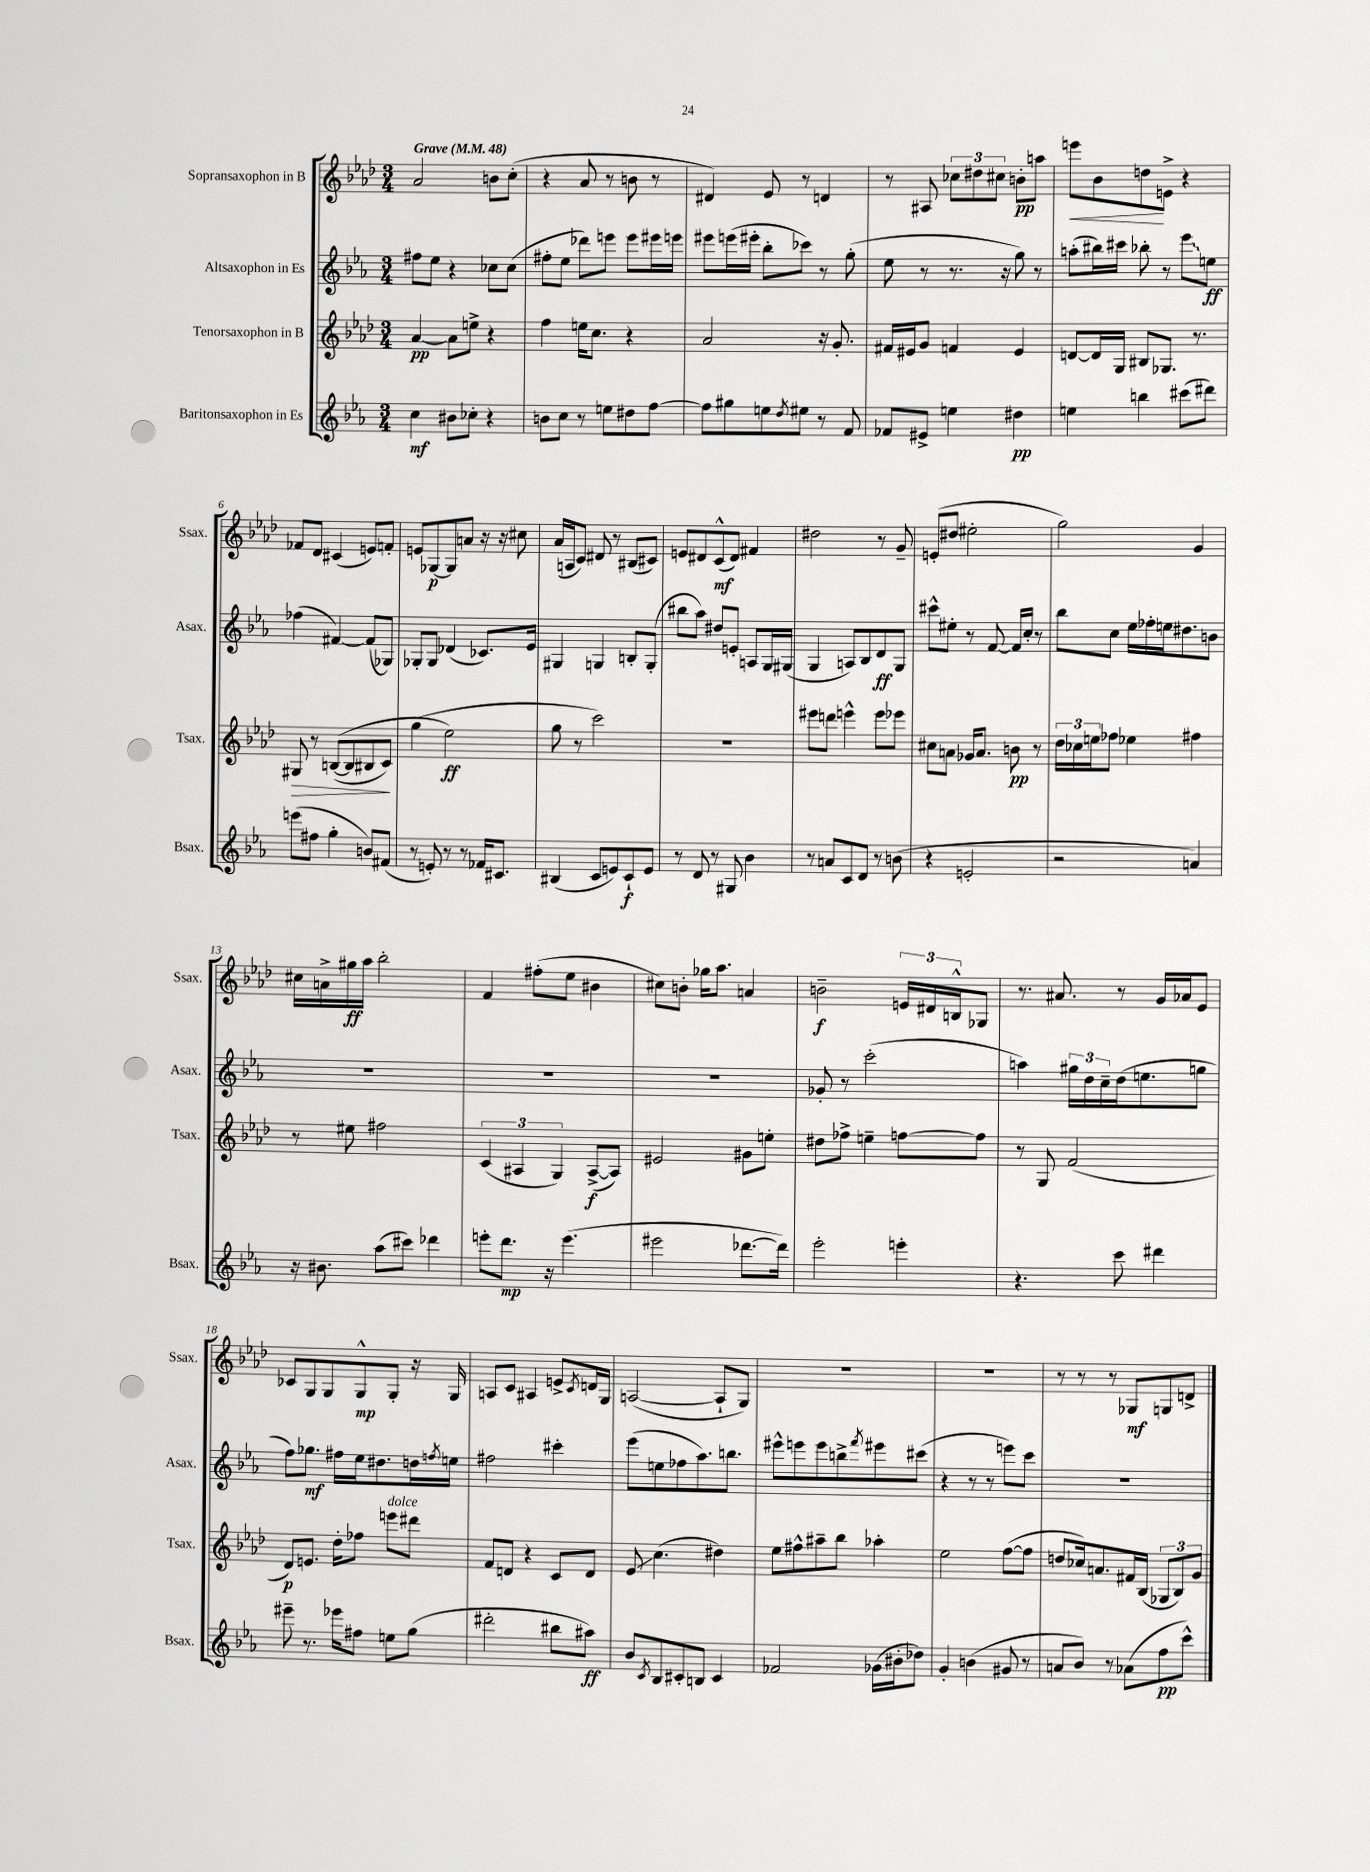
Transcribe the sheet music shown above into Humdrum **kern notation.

**kern	**kern	**kern	**kern
*staff4	*staff3	*staff2	*staff1
*clefG2	*clefG2	*clefG2	*clefG2
*k[b-e-a-]	*k[b-e-a-d-]	*k[b-e-a-]	*k[b-e-a-d-]
*M3/4	*M3/4	*M3/4	*M3/4
*MM48	*MM48	*MM48	*MM48
4cc	[4a-	8ff#	2a-
.	.	8ee-	.
8b#	8a-]	4r	.
8cc-'	8ee^	.	.
4r	4r	8cc-	8b
.	.	(8cc-	(8cc'
=	=	=	=
8b	4ff	8ff#'	4r
8cc	.	8ee-	.
8r	16ee	8ddd-)	8a-
.	8.cc	.	.
8ee	.	8eee	8r
8dd#	4r	8eee	8b
[8ff	.	16eee#	8r
.	.	16eee	.
=	=	=	=
8ff]	2a-	8eee#	4d#)
8gg#	.	(16eee	.
.	.	16eee#'	.
8ee	.	8bb-'	8e-
8qdd	.	.	.
8ee#	.	8ccc-)	8r
8r	16r	8r	4d
.	8.g'	.	.
8f	.	(8gg'	.
=	=	=	=
8f-	16f#	8ee-	8r
.	16e#	.	.
8e#^	8g	8r	8A#
4ee	4f	8.r	12cc-
.	.	.	12dd#
.	.	.	12cc#
.	.	16r	.
4dd#	4e#	8gg)	8b'
.	.	8r	8aa
=	=	=	=
4ee	[8d	(8aa'	8eee
.	16d]	16bb#)	8b-
.	16G	16ccc#	.
4bb	8B#	8bb-'	8dd
.	8.G-	8r	8e^
(8ccc#	.	8eee-	4r
.	8.r	.	.
8ddd#)	.	8ee	.
=	=	=	=
(8eee	8G#	(4ff-	8f-
8ff#	8r	.	8d-
4gg'	&(([8B	[4f#)	(4c#
.	8B]	.	.
8b)	8B#	(8f#]	8e)
(8f#	8c)	8G-)	8f'
=	=	=	=
8r	(4gg	8G-'	8e
8e')	.	8G-	[8G-
8r	2ee-&)	(4d-	8G-]
8r	.	.	8a
16f-	.	8.c-)	16r
8.c#	.	.	16r
.	.	.	8cc#
.	.	16e-	.
=	=	=	=
(4B#	8gg	4G#	(16a-
.	.	.	16A
.	8r	.	8c)
8c	2ccc)	4G	8d#
8e)	.	.	8r
8c`	.	8B'	(8B#
8e	.	(8G'	8c#)
=	=	=	=
8r	2.r	8bb#	8e
8d	.	8aa-)	8d#
8r	.	8dd#	(8c^^
8G#	.	8e'	8d#)
4b-	.	8A	4f#
.	.	16G	.
.	.	(16G#	.
=	=	=	=
8r	8eee#	4G	2dd#
8a	8ddd	.	.
8c	4eee^^	8A)	.
8d	.	8B-	.
8r	8eee	8d	8r
(8b	8eee-	8G	8g~
=	=	=	=
4r	8cc#	8ccc#^^	(8e'
.	8a	8ee#'	8dd#
2e'	16g-	8r	2ee#'
.	8.a	.	.
.	.	[8f	.
.	8b	16f]	.
.	.	16cc'	.
.	8r	8r	.
=	=	=	=
2r	24dd-	8bb-	2gg)
.	24cc-	.	.
.	24ee	.	.
.	8ff-	8cc	.
.	4ee-	16ee-	.
.	.	16ff-'	.
.	.	16ee	.
.	.	8.dd#	.
4a)	4ff#	.	4g
.	.	8b	.
=	=	=	=
16r	8r	2.r	16cc#
8.b#	.	.	16a^
.	8ee#	.	16gg#
.	.	.	16aa-
(8aa-	2ff#	.	2bb-'
8ccc#)	.	.	.
4ddd-	.	.	.
=	=	=	=
8eee'	(6c	2.r	4f
8.ddd	.	.	.
.	6A#	.	.
.	.	.	(8ff#'
16r	.	.	.
.	6G)	.	.
(4.eee	.	.	8ee-
.	([8A#^	.	4b#
.	8A#])	.	.
=	=	=	=
2eee#	2e#	2.r	8cc#)
.	.	.	8b'
.	.	.	16gg-
.	.	.	8.aa-
[8.ddd-	8g#	.	4a
.	8ee'	.	.
16ddd-])	.	.	.
=	=	=	=
2eee-'	8dd#	8g-'	2b~
.	8ff-^	8r	.
.	4ee~	(2ccc'	.
4eee'	[8ff	.	24e
.	.	.	24d#
.	.	.	24B^^
.	8ff]	.	8G-
=	=	=	=
4.r	8r	4aa)	8.r
.	8G	.	.
.	.	.	8.a#
.	(2f	24gg#	.
.	.	24dd	.
.	.	24cc~	.
8ccc	.	(16dd	8r
.	.	8.ee	.
4ddd#	.	.	16g
.	.	.	16a-
.	.	8gg	8e-
=	=	=	=
8eee#~	8d-)	8ff)	8c-
8.r	8.e	8.gg-	8G
.	.	.	8G
16eee-	16dd-'	16ff#	.
8ff#	8ff-	16ee-	8G^^
.	.	8.dd#	.
8ee	8eee	.	8G'
(8gg	8ddd#	16dd	16r
.	.	8qff	.
.	.	16ee	16G
=	=	=	=
2ddd#'	8f	2ff#	8A
.	8d	.	8c
.	4r	.	4A#
8bb#	8c	4ccc#'	8e^
.	.	.	8qc
8aa#)	8d	.	16d
.	.	.	16G
=	=	=	=
8b-	8e-	(8eee-	([2A
8qc	.	.	.
8B-	(4.cc	8ee	.
8c#'	.	8ff-	.
8B	.	8.aa-)	.
4c#	4dd#)	.	8A`]
.	.	8.bb	.
.	.	.	8G)
=	=	=	=
2f-	8ee-	8eee#^^	2.r
.	8ff#^^	8eee	.
.	8aa#~	8eee	.
.	8bb-	8bb^	.
.	.	8qfff	.
(16g-	4aa-'	8eee#	.
16b#'	.	.	.
8dd-)	.	(8ccc#	.
=	=	=	=
4g'	2ee-	4r	2.r
(4b	.	8r	.
.	.	8r	.
8g#	([8ff	8eee)	.
8r	8ff]	8ccc	.
=	=	=	=
8a	8dd	2.r	8r
8b-)	16cc-)	.	8r
.	8.a	.	.
8r	.	.	8r
(8a-	16f#	.	8G-
.	(16B-	.	.
8ff	12G-	.	8G
.	12B-)	.	.
8ccc^^)	.	.	8d^
.	12g	.	.
==	==	==	==
*-	*-	*-	*-
